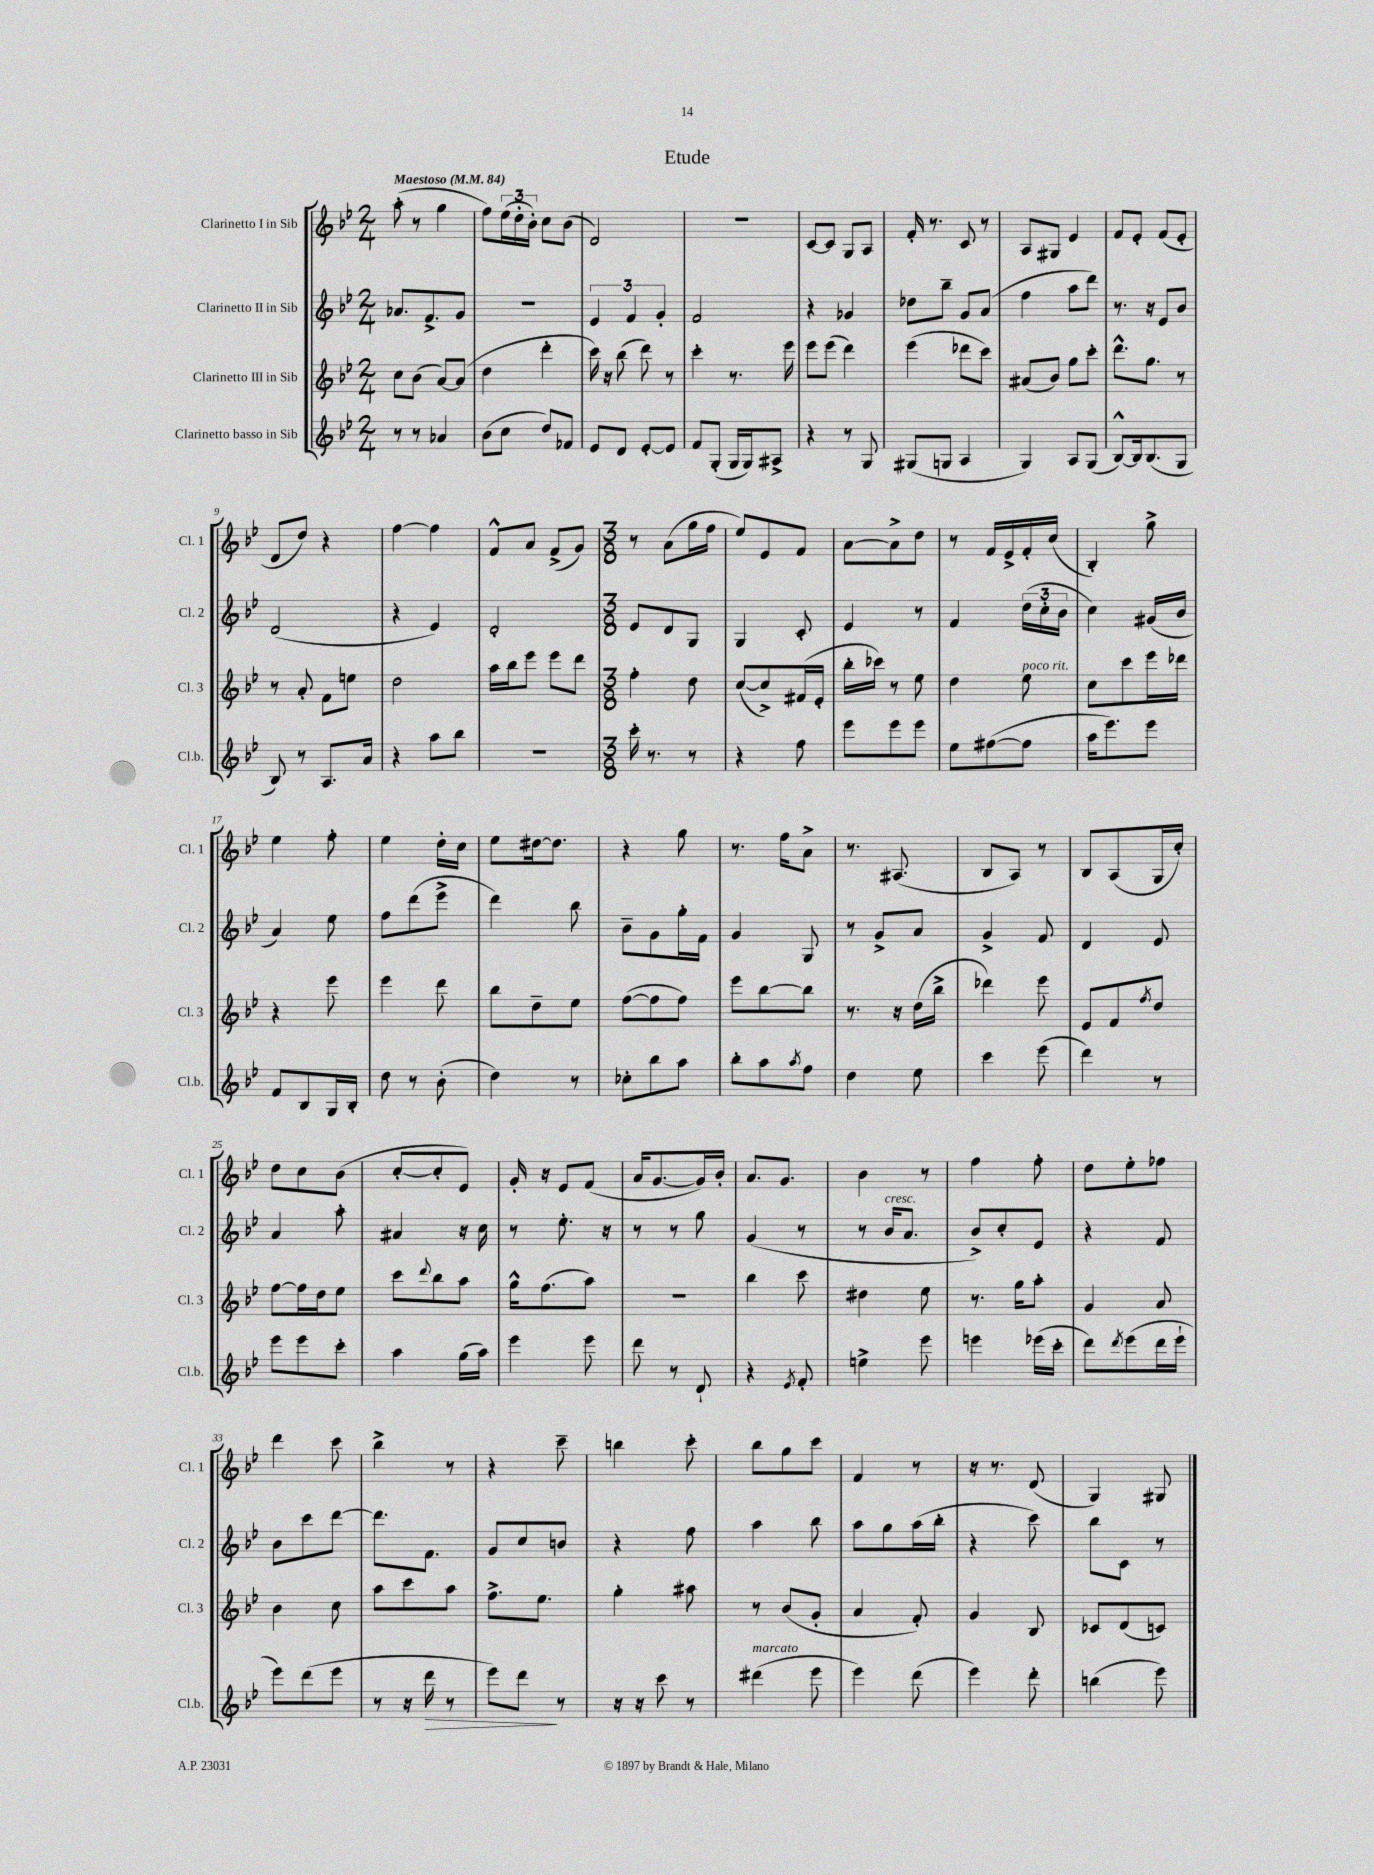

**kern	**kern	**kern	**kern
*staff4	*staff3	*staff2	*staff1
*clefG2	*clefG2	*clefG2	*clefG2
*k[b-e-]	*k[b-e-]	*k[b-e-]	*k[b-e-]
*M2/4	*M2/4	*M2/4	*M2/4
*MM84	*MM84	*MM84	*MM84
8r	8cc\L	8.a-/L	(8aa'\
8r	(8b-\J	.	8r
.	.	8.f^/	.
4a-/	[8a/L)	.	4gg\
.	(8a/]J	8g/J	.
=	=	=	=
(8b-\L	4dd\	2r	8ff\L)
8cc\J	.	.	(24ee-\L
.	.	.	24dd'\
.	.	.	24b-'\JJ)
8dd/L)	4ddd'\	.	8cc\L
8f-/J	.	.	(8b-\J
=	=	=	=
8e-/L	16ccc\)	6e-/	2d/)
.	16r	.	.
8d/J	(8bb-\	.	.
.	.	6f/	.
[8e-'/L	8ddd\)	.	.
.	.	6g'/	.
8e-/]J	8r	.	.
=	=	=	=
8f/L	4ccc'\	2f/	2r
(8G'/J	.	.	.
16G/LL	8.r	.	.
16G/J)	.	.	.
8A#^/J	.	.	.
.	16eee-\	.	.
=	=	=	=
4r	8eee-\L	4r	[8c/L
.	(8eee-\J	.	8c/]J
8r	4ddd\)	4g-/	8G/L
8G/	.	.	8A/J
=	=	=	=
(8G#/L	(4eee-\	8dd-\L	16f'/
.	.	.	8.r
8G/J	.	8bb-~\J	.
4A/	8ddd-\L	8g/L	8c/
.	8ccc\J)	(8a/J	8r
=	=	=	=
4G/)	(8a#/L	4ff\	8A/L
.	8b-/J)	.	8G#/J
8A/L	8gg\L	8aa\L	4e-/
(8G/J	8ccc'\J	8ddd\J)	.
=	=	=	=
[8B-^^/L)	8.ddd^^\L	8.r	8f/L
16B-/]k	.	.	8e-'/J
(8.B-/	8.gg\J	16r	.
.	.	8e-/L	(8f/L
8G/J	8r	8b-/J	8e-'/J
=	=	=	=
8B-/)	8r	(2d/	8d/L
8r	8a'/	.	8dd/J)
8.A/L	8f\L	.	4r
.	8ee\J	.	.
16a/Jk	.	.	.
=	=	=	=
4r	2dd\	4r	[4ff\
8aa\L	.	4e-/)	4ff\]
8bb-\J	.	.	.
=	=	=	=
2r	16aa\LL	2d'/	8f^^/L
.	16bb-\J	.	.
.	8eee-\J	.	8a/J
.	8eee-\L	.	(8f^/L
.	8ddd\J	.	8g/J)
=	=	=	=
*M3/8	*M3/8	*M3/8	*M3/8
16ccc'\	4ff'\	8e-/L	8r
8.r	.	.	.
.	.	8d/	(8a\L
8r	8dd\	8G/J	16gg\L
.	.	.	16ff\JJ
=	=	=	=
4r	([8cc/L	4G/	8ee-/L)
.	8cc^/])	.	8e-/
8ff\	(16f#/L	8c'/	8f/J
.	16e-'/JJ	.	.
=	=	=	=
8eee-\L	16bb-'\LL	4e-/	[8a\L
.	16ccc-\JJ)	.	.
8eee-\	8r	.	8a^\]
8eee-\J	8ee-\	8r	8dd\J
=	=	=	=
8ee-\L	4dd\	4f/	8r
([8ff#\	.	.	16f/LL
.	.	.	16e-^/
8ff#\]J	8ee-\	(24dd\LL	16f'/
.	.	24cc'\	.
.	.	.	(16cc/JJ
.	.	24b-\JJ	.
=	=	=	=
16aa\LK	8cc\L	4cc\)	4B-'/)
8.eee-\)	.	.	.
.	8ccc\	.	.
8eee-\J	16eee-\L	(16g#/LL	8gg^\
.	16ddd-\JJ	16b-/JJ	.
=	=	=	=
8f/L	4r	4a/)	4ee-\
8B-/	.	.	.
16G/L	8eee-\	8ee-\	8ff'\
16B-'/JJ	.	.	.
=	=	=	=
8dd\	4eee-\	8ff\L	4ee-\
8r	.	(8ddd\	.
(8b-'\	8ddd\	8eee-^\J	16dd'\LL
.	.	.	16cc\JJ
=	=	=	=
4dd\)	8bb-\L	4ddd\)	8ee-\L
.	8dd~\	.	[16dd#\k
.	.	.	8.dd#\]J
8r	8ee-\J	8bb-\	.
=	=	=	=
8cc-'\L	([8ff\L	8b-~\L	4r
8bb-\	8ff\]	8g\	.
8aa\J	8ff\J)	16gg'\L	8gg\
.	.	16f\JJ	.
=	=	=	=
8bb-'\L	8eee-\L	4g/	8.r
8aa\	[8bb-\	.	.
.	.	.	16ff\LK
8qaa/	.	.	.
8ff\J	8bb-\]J	8G/	8a^\J
=	=	=	=
4dd\	8.r	8r	8.r
.	.	8g^/L	.
.	16r	.	(8.A#/
8ee-\	(16dd\LL	8a/J	.
.	16bb-^\JJ	.	.
=	=	=	=
4ccc\	4ddd-\)	4g^/	8B-/L
.	.	.	8A/J)
(8eee-\	8eee-\	8f/	8r
=	=	=	=
4ddd\)	8e-/L	4d/	8B-/L
.	8f/	.	(8A/
.	8qff/	.	.
8r	8dd/J	8e-/	16G/L
.	.	.	16cc'/JJ)
=	=	=	=
8eee-\L	[8ff\L	4a/	8dd\L
8eee-\	16ff\]L	.	8cc\
.	16dd\J	.	.
8ccc'\J	8ee-\J	8aa'\	(8b-\J
=	=	=	=
4aa\	8ccc\L	4a#/	[8cc'/L
.	8qqddd/	.	.
.	8bb-\	.	8cc'/]
(16gg\LL	8aa\J	16r	8e-/J)
16aa\JJ)	.	16cc\	.
=	=	=	=
4eee-\	16gg^^\LK	8r	16g'/
.	(8.ff\	.	16r
.	.	8.ee-'\	8e-/L
8eee-\	8aa\J)	.	(8f/J
.	.	16r	.
=	=	=	=
8ddd\	4.r	8r	16a/LK
.	.	.	[8.g/
8r	.	8r	.
8d`/	.	8gg\	16g/]L)
.	.	.	16b-'/JJ
=	=	=	=
4r	4bb-\	(4g/	8.a/L
.	.	.	8.g/J
8qe-/	.	.	.
8f'/	8ccc\	8r	.
=	=	=	=
4ee^\	4dd#\	8r	4b-\
.	.	16b-/LK	.
.	.	8.a/J	.
8eee-\	8ee-\	.	8r
=	=	=	=
4eee\	8.r	8b-^/L)	4ff\
.	.	8cc'/	.
.	16gg\LK	.	.
(16eee-\LL	8aa'\J	8e-/J	8ff'\
16ccc'\JJ	.	.	.
=	=	=	=
8ddd\L)	4g/	4r	8dd\L
8qddd/	.	.	.
(8eee-\	.	.	8ee-'\
16ddd\L	8a/	8f/	8ff-\J
16eee-`\JJ	.	.	.
=	=	=	=
8eee-\L)	4b-\	8b-\L	4ddd\
(8ddd\	.	8ccc\	.
8eee-\J	8cc\	[8ddd\J	8ccc\
=	=	=	=
8r	8aa\L	8.ddd\]L	4bb-^\
16r	8ccc\	.	.
16ddd\	.	8.f\J	.
8r	8aa\J	.	8r
=	=	=	=
8eee-\L)	8.ff^\L	8g/L	4r
8ddd\J	.	8cc/	.
.	8.ee-\J	.	.
8r	.	8b/J	8ccc~\
=	=	=	=
16r	4gg'\	4r	4bb\
16r	.	.	.
8ccc\	.	.	.
8r	8aa#\	8ff\	8ccc'\
=	=	=	=
(4ddd#\	8r	4aa\	8bb-\L
.	(8b-/L	.	8gg\
8eee-\	8g'/J	8bb-\	8ccc\J
=	=	=	=
4eee-\)	4a/	8aa\L	4f/
.	.	8gg\	.
(8ddd\	8f'/)	(16aa\L	8r
.	.	16bb-'\JJ	.
=	=	=	=
4eee-\)	4g/	4r	16r
.	.	.	8.r
8ddd'\	8B-/	8ccc\)	(8d/
=	=	=	=
(4bb\	8c-/L	8bb-\L	4G/)
.	(8d/	8c\J	.
8eee-\)	8c/J)	8r	8G#/
==	==	==	==
*-	*-	*-	*-
